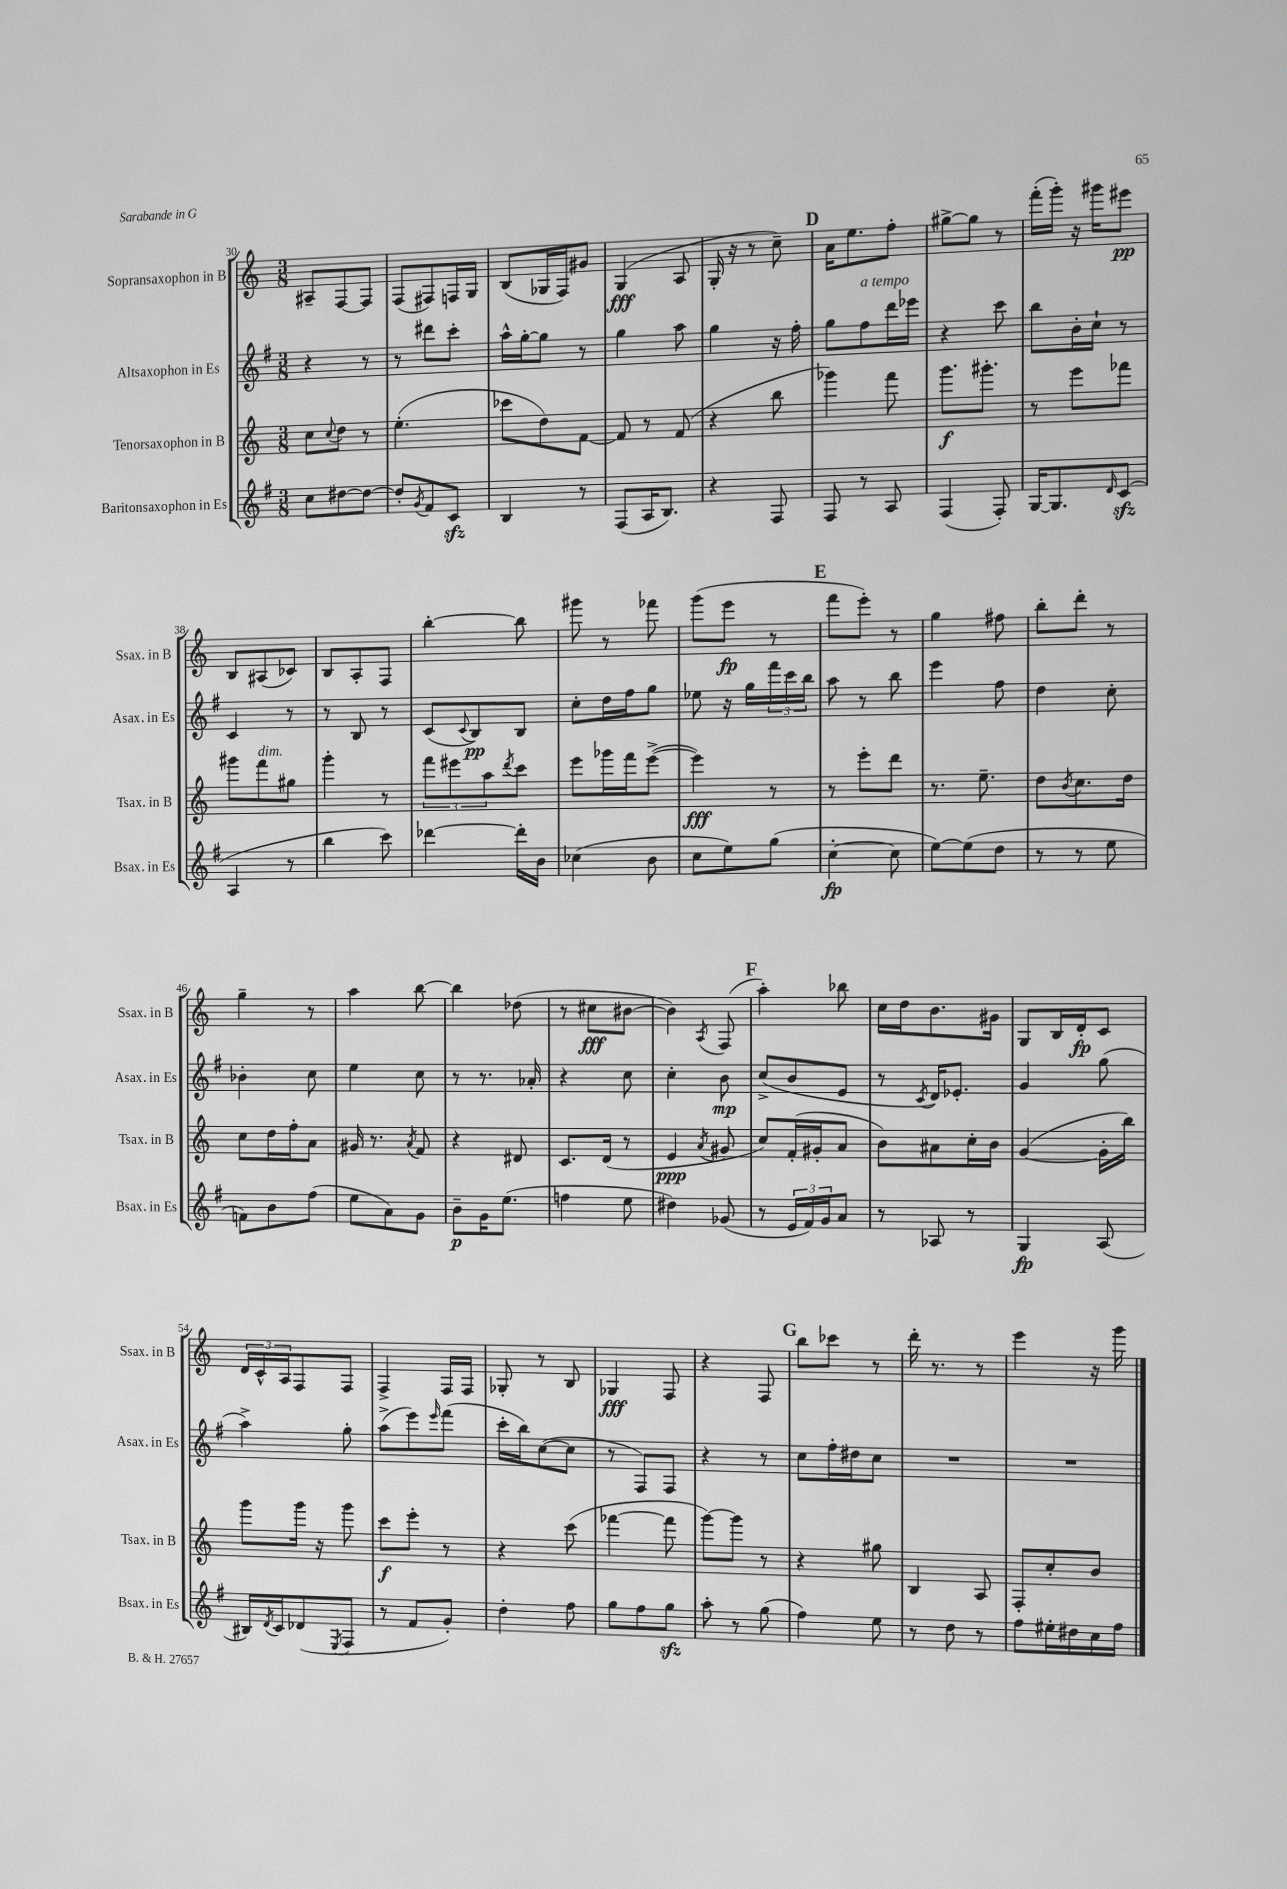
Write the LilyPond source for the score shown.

<<
\new StaffGroup <<
\new Staff = "s0" \with { instrumentName = "Sopransaxophon in B" shortInstrumentName = "Ssax. in B" } {
    \clef treble \key c \major \numericTimeSignature \time 3/8
    ais8-- f8~ f8 |
    f8( fis8) f16 g16 |
    b8( ges16 f16) gis'8 |
    g4\fff( a8 |
    g16-. r16 r8 c''8--) |
    \mark \markup { \bold "D" } a'16 e''8. f''8-. |
    gis''8~-> gis''8 r8 |
    f'''16-.( g'''16-.) r16 gis'''16 eis'''8\pp |
    b8 ais8( ces'8) |
    b8 a8-. f8 |
    b''4~-. b''8 |
    gis'''8 r8 fes'''8 |
    g'''8( e'''8\fp r8 |
    \mark \markup { \bold "E" } f'''8 e'''8-.) r8 |
    g''4 fis''8 |
    b''8-. d'''8-. r8 |
    g''4-- r8 |
    a''4 b''8~ |
    b''4 des''8( |
    r8 cis''8\fff bis'8~ |
    bis'4) \acciaccatura { a8 } f8( |
    \mark \markup { \bold "F" } a''4-.) bes''8 |
    c''16 d''16 b'8. gis'16 |
    g8 b16 d'16-.\fp c'8 |
    \tuplet 3/2 { d'16 c'16-^ a16 } f8 f8 |
    f4-> f16 f16 |
    ges8-. r8 b8 |
    ges4\fff f8 |
    r4 f8 |
    \mark \markup { \bold "G" } b''8 ces'''8 r8 |
    d'''16-. r8. r8 |
    e'''4 r16 g'''16 \bar "|." |
}
\new Staff = "s1" \with { instrumentName = "Altsaxophon in Es" shortInstrumentName = "Asax. in Es" } {
    \clef treble \key g \major \numericTimeSignature \time 3/8
    r4 r8 |
    r8 dis'''8 c'''8-. |
    a''16-^ g''16~-. g''8 r8 |
    g''4 a''8 |
    g''4 r16 fis''16-. |
    \mark \markup { \bold "D" } g''8 fis''8^\markup { \italic "a tempo" } d'''16 ees'''16 |
    r4 c'''8 |
    b''8 b'16-. c''16-! r8 |
    c'4 r8 |
    r8 b8 r8 |
    c'8( \appoggiatura { c'8 } b8\pp) b8 |
    c''8-. d''16 fis''16 g''8 |
    ees''8 r16 g''16 \tuplet 3/2 { fis'''16 c'''16 b''16 } |
    \mark \markup { \bold "E" } a''8 r8 b''8 |
    e'''4 fis''8 |
    d''4 c''8-. |
    bes'4-. c''8 |
    e''4 c''8 |
    r8 r8. aes'16-. |
    r4 c''8 |
    c''4-. b'8\mp |
    \mark \markup { \bold "F" } c''8->( b'8 e'8 |
    r8 \acciaccatura { c'8 } d'16) ees'8.-. |
    g'4 g''8( |
    a''4->) g''8-. |
    a''8->( e'''8) \grace { e'''16 } fis'''8( |
    c'''16-. b''16) c''8~( c''8 |
    r8 fis8) fis8 |
    r4 r8 |
    \mark \markup { \bold "G" } c''8 fis''16-. dis''16 c''8 |
    R4. |
    R4. \bar "|." |
}
\new Staff = "s2" \with { instrumentName = "Tenorsaxophon in B" shortInstrumentName = "Tsax. in B" } {
    \clef treble \key c \major \numericTimeSignature \time 3/8
    c''8 \appoggiatura { c''8 } d''8 r8 |
    e''4.-.( |
    ces'''8 d''8) f'8~ |
    f'8 r8 f'8( |
    r4 b''8 |
    \mark \markup { \bold "D" } ges'''4) f'''8 |
    g'''8.\f gis'''8.-. |
    r8 e'''8 fes'''8 |
    gis'''8 f'''8^\markup { \italic "dim." } gis''8 |
    g'''4-. r8 |
    \tuplet 3/2 { f'''8 eis'''8 a''8 } \acciaccatura { d'''8 } c'''8 |
    e'''8 ges'''16 f'''16 e'''8~->( |
    e'''4\fff) r8 |
    \mark \markup { \bold "E" } r8 e'''8-. d'''8 |
    r8. e''8.-- |
    d''8 \acciaccatura { b'8 } c''8. d''16 |
    c''8 d''16 f''16-. a'8 |
    gis'16 r8. \acciaccatura { a'8 } f'8 |
    r4 dis'8 |
    c'8. d'16( r8 |
    e'4\ppp \acciaccatura { a'8 } gis'8 |
    \mark \markup { \bold "F" } c''8) f'16-.( gis'16-. a'8 |
    b'8) ais'8 c''16-. b'16 |
    g'4~( g'16-. b''16) |
    g'''8 g'''16 r16 g'''8 |
    c'''8\f e'''8-. r8 |
    r4 c'''8( |
    fes'''4~ fes'''8 |
    g'''8~) g'''8 r8 |
    \mark \markup { \bold "G" } r4 gis''8 |
    b4 a8 |
    f8-. c''8-. b'8 \bar "|." |
}
\new Staff = "s3" \with { instrumentName = "Baritonsaxophon in Es" shortInstrumentName = "Bsax. in Es" } {
    \clef treble \key g \major \numericTimeSignature \time 3/8
    c''8 dis''8~ dis''8~ |
    dis''8-. \acciaccatura { g'8 } fis'8 c'8\sfz |
    b4 r8 |
    fis8( a16 b8.) |
    r4 fis8 |
    \mark \markup { \bold "D" } fis8 r8 a8 |
    fis4( fis8-.) |
    g16~ g8. \grace { d'16 } c'8\sfz( |
    a4 r8 |
    b''4 c'''8) |
    des'''4~ des'''16-. b'16 |
    ces''4( b'8 |
    c''8 e''8) g''8( |
    \mark \markup { \bold "E" } c''4~-.\fp c''8 |
    e''8~) e''8( d''8 |
    r8 r8 e''8 |
    f'8) b'8 fis''8( |
    e''8 a'8) g'8 |
    b'8--\p g'16 e''8.( |
    f''4 e''8 |
    dis''4) ges'8( |
    \mark \markup { \bold "F" } r8 \tuplet 3/2 { e'16 fis'16) g'16 } a'8 |
    r8 aes8 r8 |
    g4\fp a8( |
    bis16) \acciaccatura { d'8 } c'16 des'8( \acciaccatura { e8 } fis8 |
    r8 fis'8 g'8-.) |
    d''4-. fis''8 |
    g''8 fis''8 g''8\sfz |
    a''8-. r8 g''8( |
    \mark \markup { \bold "G" } fis''4) e''8 |
    r8 d''8 r8 |
    fis''8 eis''16-. dis''16 c''16 fis''16 \bar "|." |
}
>>
>>
\layout { \context { \Score currentBarNumber = #30 } }
